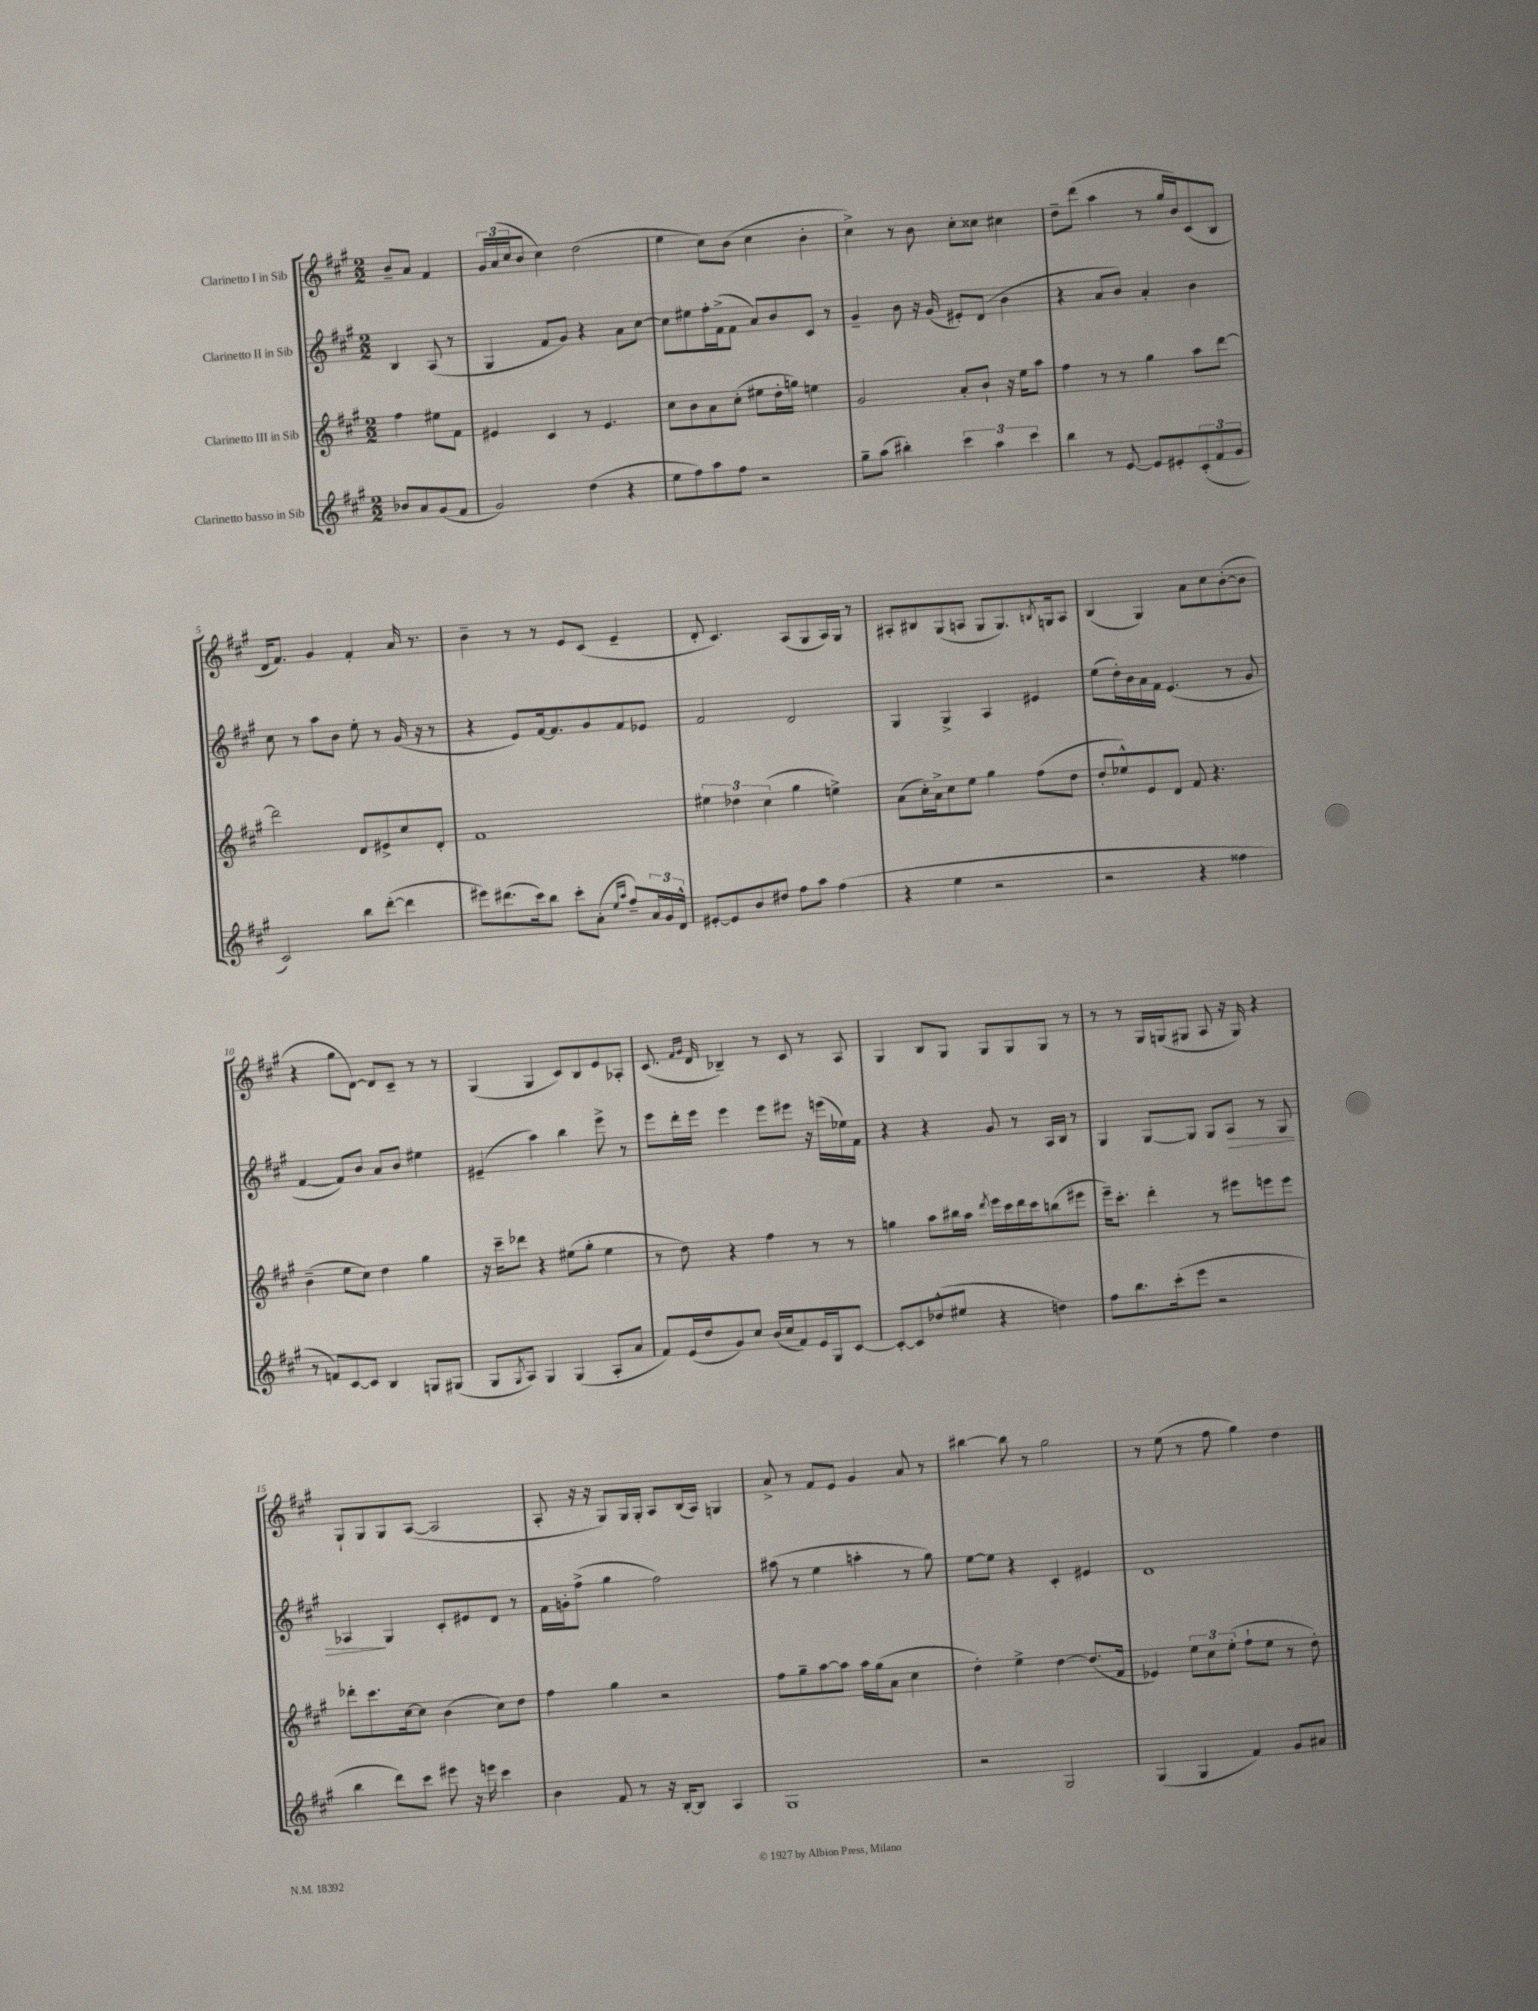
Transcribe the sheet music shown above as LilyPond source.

<<
\new StaffGroup <<
\new Staff = "s0" \with { instrumentName = "Clarinetto I in Sib" } {
    \clef treble \key a \major \numericTimeSignature \time 2/2 \partial 2
    b'8-- a'8 fis'4 |
    \tuplet 3/2 { gis'16 a'16( cis''16 } b'8 cis''4) d''2( |
    e''4 cis''8) b'8( cis''4 b'4-. |
    cis''4->) r8 b'8 cis''8-. cisis''8 cis''4 |
    d''8-- d'''8( a''4 r8 gis''16 b'16) cis'8( b8 |
    d'16 fis'8.) gis'4 fis'4-. a'16 r8. |
    b'4-- r8 r8 e'8 cis'8( e'4-- |
    d'8-. cis'4.) a8( gis8 a16) gis16 r8 |
    ais8-. bis8 gis8( a8 gis8 gis8.) \acciaccatura { b8 } g16 a8 |
    b4( gis4) a'8 cis''8 b'8~-.( b'8 |
    r4 gis''8 d'8~) d'8 cis'8-- r8 r8 |
    gis4( gis4 cis'8) b8 e'8 aes8-. |
    cis'8.( \grace { fis'16 gis'16 } d'16 bes4--) r8 cis'8 r8 a8 |
    gis4 b8 gis8 gis8 gis8 gis8 r8 |
    r8 r8 gis16 g16( gis8 a8 r16 gis16) r4 |
    gis8-! gis8 gis8 a8~( a2 |
    a8-. r16 r16 gis8) gis16 gis16-. a8 b16( a16) g4 |
    a'8-> r8 fis'8 e'8 gis'4 a'8 r8 |
    bis''4~ bis''8 r8 gis''2 |
    r8 e''8( r8 fis''8 gis''4) d''4 \bar "|." |
}
\new Staff = "s1" \with { instrumentName = "Clarinetto II in Sib" } {
    \clef treble \key a \major \numericTimeSignature \time 2/2 \partial 2
    b4 a8( r8 |
    gis4 fis'8 gis'8) r4 a'8 cis''8~ |
    cis''8 eis''8 fis''16-. fis'16->( fis'8 a'8) b'8 cis'8 r8 |
    gis'4-- b'8 r16 gis'16( eis'8-.) d'8( b'4 |
    r4 a'8 b'8) a'4-. b'4 |
    cis''8 r8 a''8 b'8 e''8-. r8 gis'16( r16 r8 |
    r4 e'8) fis'16~ fis'8. gis'8 fis'8 ees'8 |
    fis'2 d'2 |
    gis4 gis4-> a4 eis'4 |
    e''8( d''16-.) b'16 a'16 fis'16 e'4.( r8 gis'8 |
    fis'4~ fis'8) b'8 a'8 b'8 eis''4 |
    eis'4--( a''4) b''4 e'''8-> r8 |
    e'''8 d'''16-. e'''16 e'''4 e'''8 eis'''8 r16 e'''16( ees''16) fis'16 |
    r4 r4 gis'8 r8 a16 b16 r8 |
    gis4 gis8~ gis8 gis8 a8\> r8 gis8 |
    aes4\! gis4 cis'8-. eis'8 d'8 r8 |
    fis'16 g'16-. fis''8->( gis''4 fis''2) |
    ais''8( r8 e''4 a''4-. r8 gis''8) |
    e''8~ e''8 r4 cis'4-. eis'4 |
    d'1 \bar "|." |
}
\new Staff = "s2" \with { instrumentName = "Clarinetto III in Sib" } {
    \clef treble \key a \major \numericTimeSignature \time 2/2 \partial 2
    fis''4 eis''8 fis'8 |
    eis'4 cis'4 r8 eis'4. |
    cis''8 b'8 a'8 cis''8-.( eis''8 d''16-. g''16) e''4 |
    gis'2 a'8-. b'8-! r16 e''16 a''8 |
    fis''4 r8 r8 gis''4 a''8 d'''8~ |
    d'''2 d'8 eis'8-> cis''8 d'8-. |
    fis'1 |
    \tuplet 3/2 { eis''4 des''4 cis''4( } gis''4 e''4->) |
    a'8( cis''16-.) a'16-> cis''8 e''8 gis''4 fis''8( d''8 |
    d''8-. ees''8-^) e'8 d'8 fis'8 r4. |
    b'4--( e''8 cis''8) d''4 gis''4 |
    r16 cis'''16-- des'''8 r4 eis''8( gis''8-. eis''4 |
    r8 d''8) r4 fis''4 r8 r8 |
    g''4 a''8 bis''16 a''16 \acciaccatura { d'''8 } e'''16 cis'''16 d'''16 cis'''16 b''8( eis'''8 |
    e'''16--) cis'''8.-. d'''4-. r8 eis'''8 e'''8 e'''8 |
    des'''8-. cis'''8. cis''16~ cis''8 b'4( cis''8) d''8 |
    fis''4 gis''4 r2 |
    fis''8 gis''8-- a''8~ a''8 a''16 gis''16( a'8 cis''4 |
    d''4-.) e''4-> d''4~ d''8.( fis'16 |
    ees'4) \tuplet 3/2 { e''8 cis''8 e''8-.( } fis''8-! e''8 r8 d''8-.) \bar "|." |
}
\new Staff = "s3" \with { instrumentName = "Clarinetto basso in Sib" } {
    \clef treble \key a \major \numericTimeSignature \time 2/2 \partial 2
    bes'8 a'8 gis'8( fis'8 |
    gis'2) d''4( r4 |
    e''8 fis''8) a''8 fis''8 r2 |
    gis''8-- a''8( bis''4-.) \tuplet 3/2 { cis'''4 a''4 cis'''4 } |
    b''4 r8 e'8~ e'8 eis'8-. \tuplet 3/2 { cis'8-.( fis'8 gis'8 } |
    cis'2) b''8 d'''8~-.( d'''4 |
    eis'''8) dis'''8.( cis'''16) b''8 cis'''8-. a'8-.( \grace { e''16 a''16 } fis''8--) \tuplet 3/2 { a'16 gis'16 d'16-^ } |
    eis'8~-. eis'8 b'8 dis''8 fis''8 a''8 fis''4( |
    r4 e''4 r2 |
    r2 r4 fisis''4 |
    r8 f'8) cis'8~ cis'8 b4 g8 gis8( |
    gis8 \acciaccatura { gis8 } a8) gis4 gis4( a8-. a'8 |
    fis'8) e'16( d''16 gis'8) cis''8 b'16( cis''16 fis'8) e'16 gis16 cis'8~ |
    cis'8~-. cis'8 des''8-^( eis''8 r4 d''4) |
    fis''8 b''8. cis'''16-.( e'''8 r2 |
    b''4 d'''8) cis'''8 eis'''8 r16 e'''16 cis'''4 |
    b'4 fis'8 r8 r16 b16~-. b8 a4 |
    gis1 |
    r2 gis2 |
    gis4( gis4 fis'4) gis'8 ais'8 \bar "|." |
}
>>
>>
